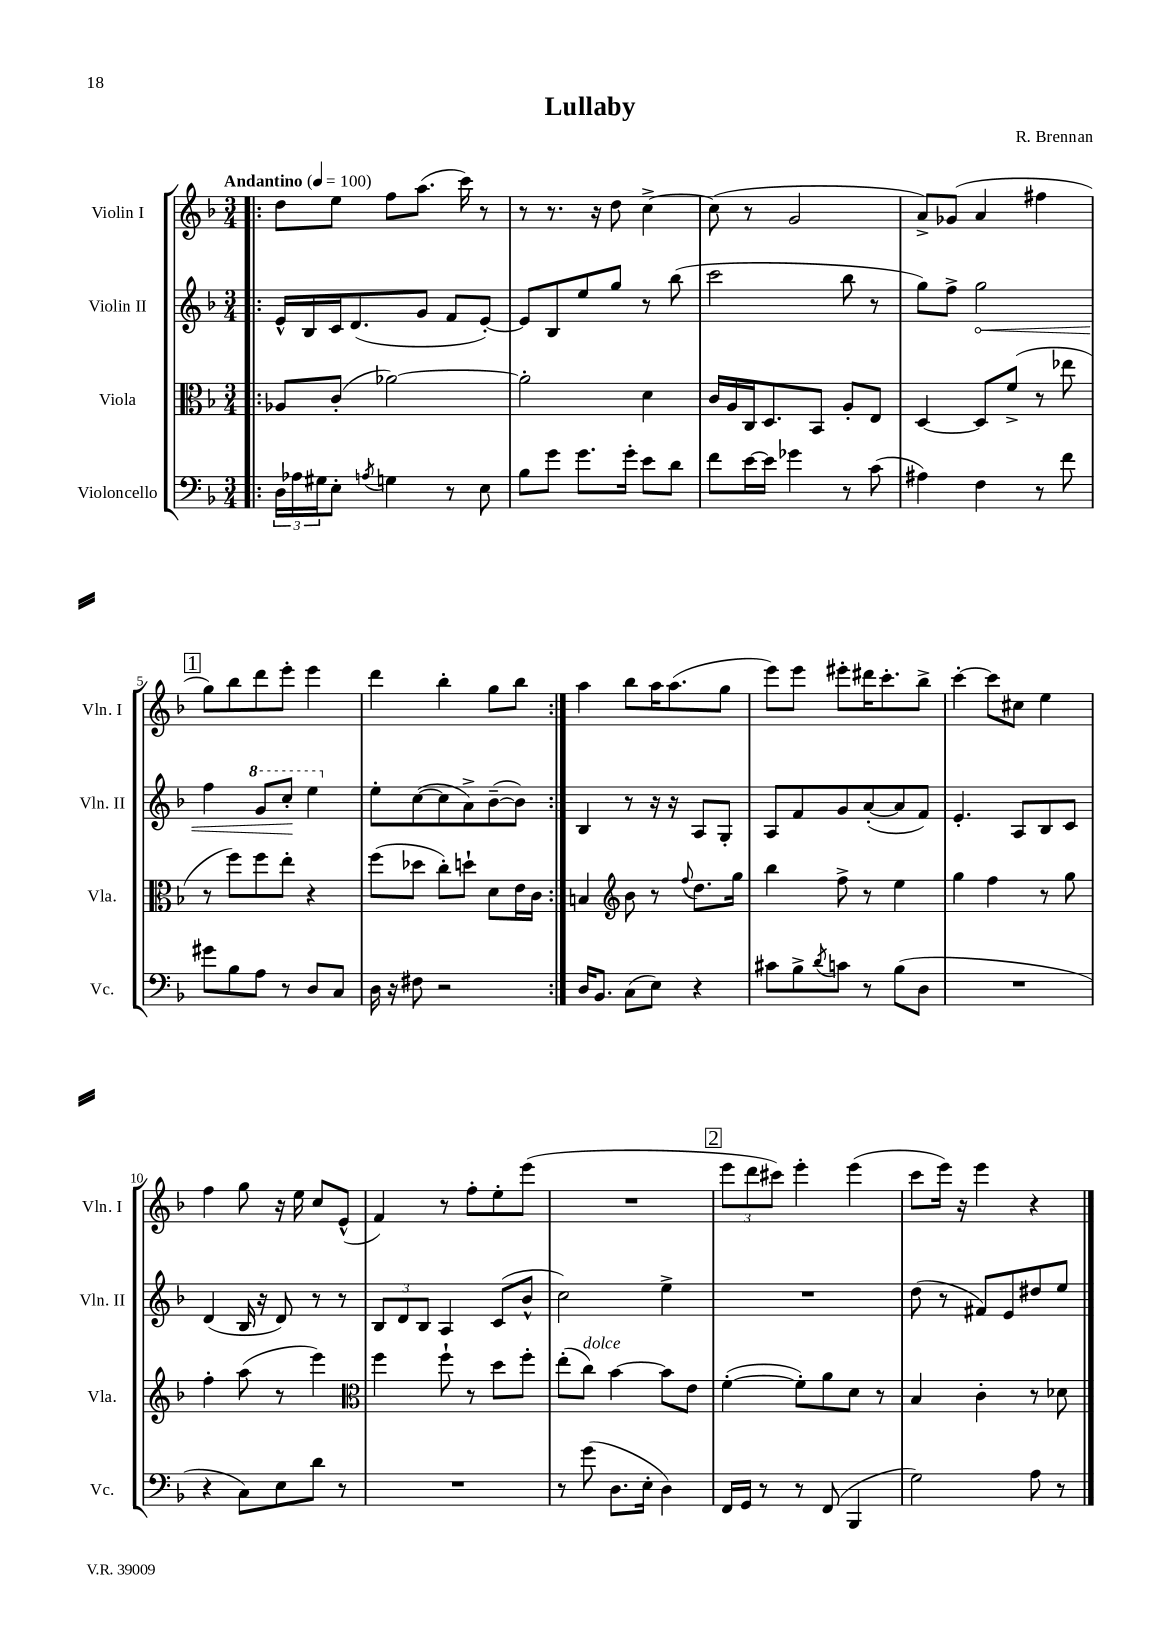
\header { title = "Lullaby" composer = "R. Brennan" }
<<
\new StaffGroup <<
\new Staff = "s0" \with { instrumentName = "Violin I" shortInstrumentName = "Vln. I" } {
    \clef treble \key f \major \numericTimeSignature \time 3/4 \tempo "Andantino" 4 = 100
    \repeat volta 2 { \bar ".|:" d''8 e''8 f''8 a''8.( c'''16) r8 |
    r8 r8. r16 d''8 c''4~-> |
    c''8( r8 g'2 |
    a'8->) ges'8( a'4 fis''4 |
    \mark \markup { \box "1" } g''8) bes''8 d'''8 e'''8-. e'''4 |
    d'''4 bes''4-. g''8 bes''8 | }
    a''4 bes''8 a''16 a''8.( g''8 |
    e'''8) e'''8 eis'''8-. dis'''16 c'''8.-. bes''8-> |
    c'''4~-. c'''8 cis''8 e''4 |
    f''4 g''8 r16 e''16 c''8 e'8-^( |
    f'4) r8 f''8-. e''8-. e'''8( |
    R2. |
    \mark \markup { \box "2" } \tuplet 3/2 { e'''8 d'''8 cis'''8) } e'''4-. e'''4( |
    c'''8 e'''16) r16 e'''4 r4 \bar "|." |
}
\new Staff = "s1" \with { instrumentName = "Violin II" shortInstrumentName = "Vln. II" } {
    \clef treble \key f \major \numericTimeSignature \time 3/4
    \repeat volta 2 { \bar ".|:" e'16-^ bes16 c'16 d'8.( g'8 f'8 e'8~-.) |
    e'8 bes8 e''8 g''8 r8 bes''8( |
    c'''2 bes''8 r8 |
    g''8) f''8-> \once \override Hairpin.circled-tip = ##t g''2\< |
    \mark \markup { \box "1" } f''4 \ottava #1 g''8 c'''8-.\! e'''4 \ottava #0 |
    e''8-. c''8~( c''8 a'8->) bes'8~--( bes'8) | }
    bes4 r8 r16 r16 a8 g8-. |
    a8 f'8 g'8 a'8~-.( a'8 f'8) |
    e'4.-. a8 bes8 c'8 |
    d'4( bes16 r16 d'8) r8 r8 |
    \tuplet 3/2 { bes8 d'8 bes8 } a4 c'8( bes'8-^ |
    c''2) e''4-> |
    \mark \markup { \box "2" } R2. |
    d''8( r8 fis'8) e'8 dis''8 e''8 \bar "|." |
}
\new Staff = "s2" \with { instrumentName = "Viola" shortInstrumentName = "Vla." } {
    \clef alto \key f \major \numericTimeSignature \time 3/4
    \repeat volta 2 { \bar ".|:" aes8 c'8-.( aes'2~) |
    aes'2-. d'4 |
    c'16 a16 c16 d8. bes,8 a8-. e8 |
    d4~ d8 f'8->( r8 ees''8 |
    \mark \markup { \box "1" } r8 f''8) f''8 e''8-. r4 |
    f''8( des''8 c''8-.) d''8-! d'8 e'16 c'16 | }
    b4 \clef treble bes'8 r8 \appoggiatura { f''8 } d''8. g''16 |
    bes''4 f''8-> r8 e''4 |
    g''4 f''4 r8 g''8 |
    f''4-. a''8( r8 e'''4) |
    \clef alto f''4 f''8-! r8 d''8 f''8-. |
    e''8-.( c''8^\markup { \italic "dolce" }) bes'4~ bes'8 e'8 |
    \mark \markup { \box "2" } f'4~-.( f'8-.) a'8 d'8 r8 |
    bes4 c'4-. r8 des'8 \bar "|." |
}
\new Staff = "s3" \with { instrumentName = "Violoncello" shortInstrumentName = "Vc." } {
    \clef bass \key f \major \numericTimeSignature \time 3/4
    \repeat volta 2 { \bar ".|:" \tuplet 3/2 { d16 aes16 gis16 } e8-. \acciaccatura { a8 } g4 r8 e8 |
    bes8 g'8 g'8. g'16-. e'8 d'8 |
    f'8 e'16~ e'16 ges'4 r8 c'8( |
    ais4) f4 r8 f'8 |
    \mark \markup { \box "1" } gis'8 bes8 a8 r8 d8 c8 |
    d16 r16 fis8 r2 | }
    d16 bes,8. c8( e8) r4 |
    cis'8 bes8-> \acciaccatura { d'8 } c'8 r8 bes8( d8 |
    R2. |
    r4 c8) e8 d'8 r8 |
    R2. |
    r8 g'8( d8. e16-. d4) |
    \mark \markup { \box "2" } f,16 g,16 r8 r8 f,8( bes,,4 |
    g2) a8 r8 \bar "|." |
}
>>
>>
